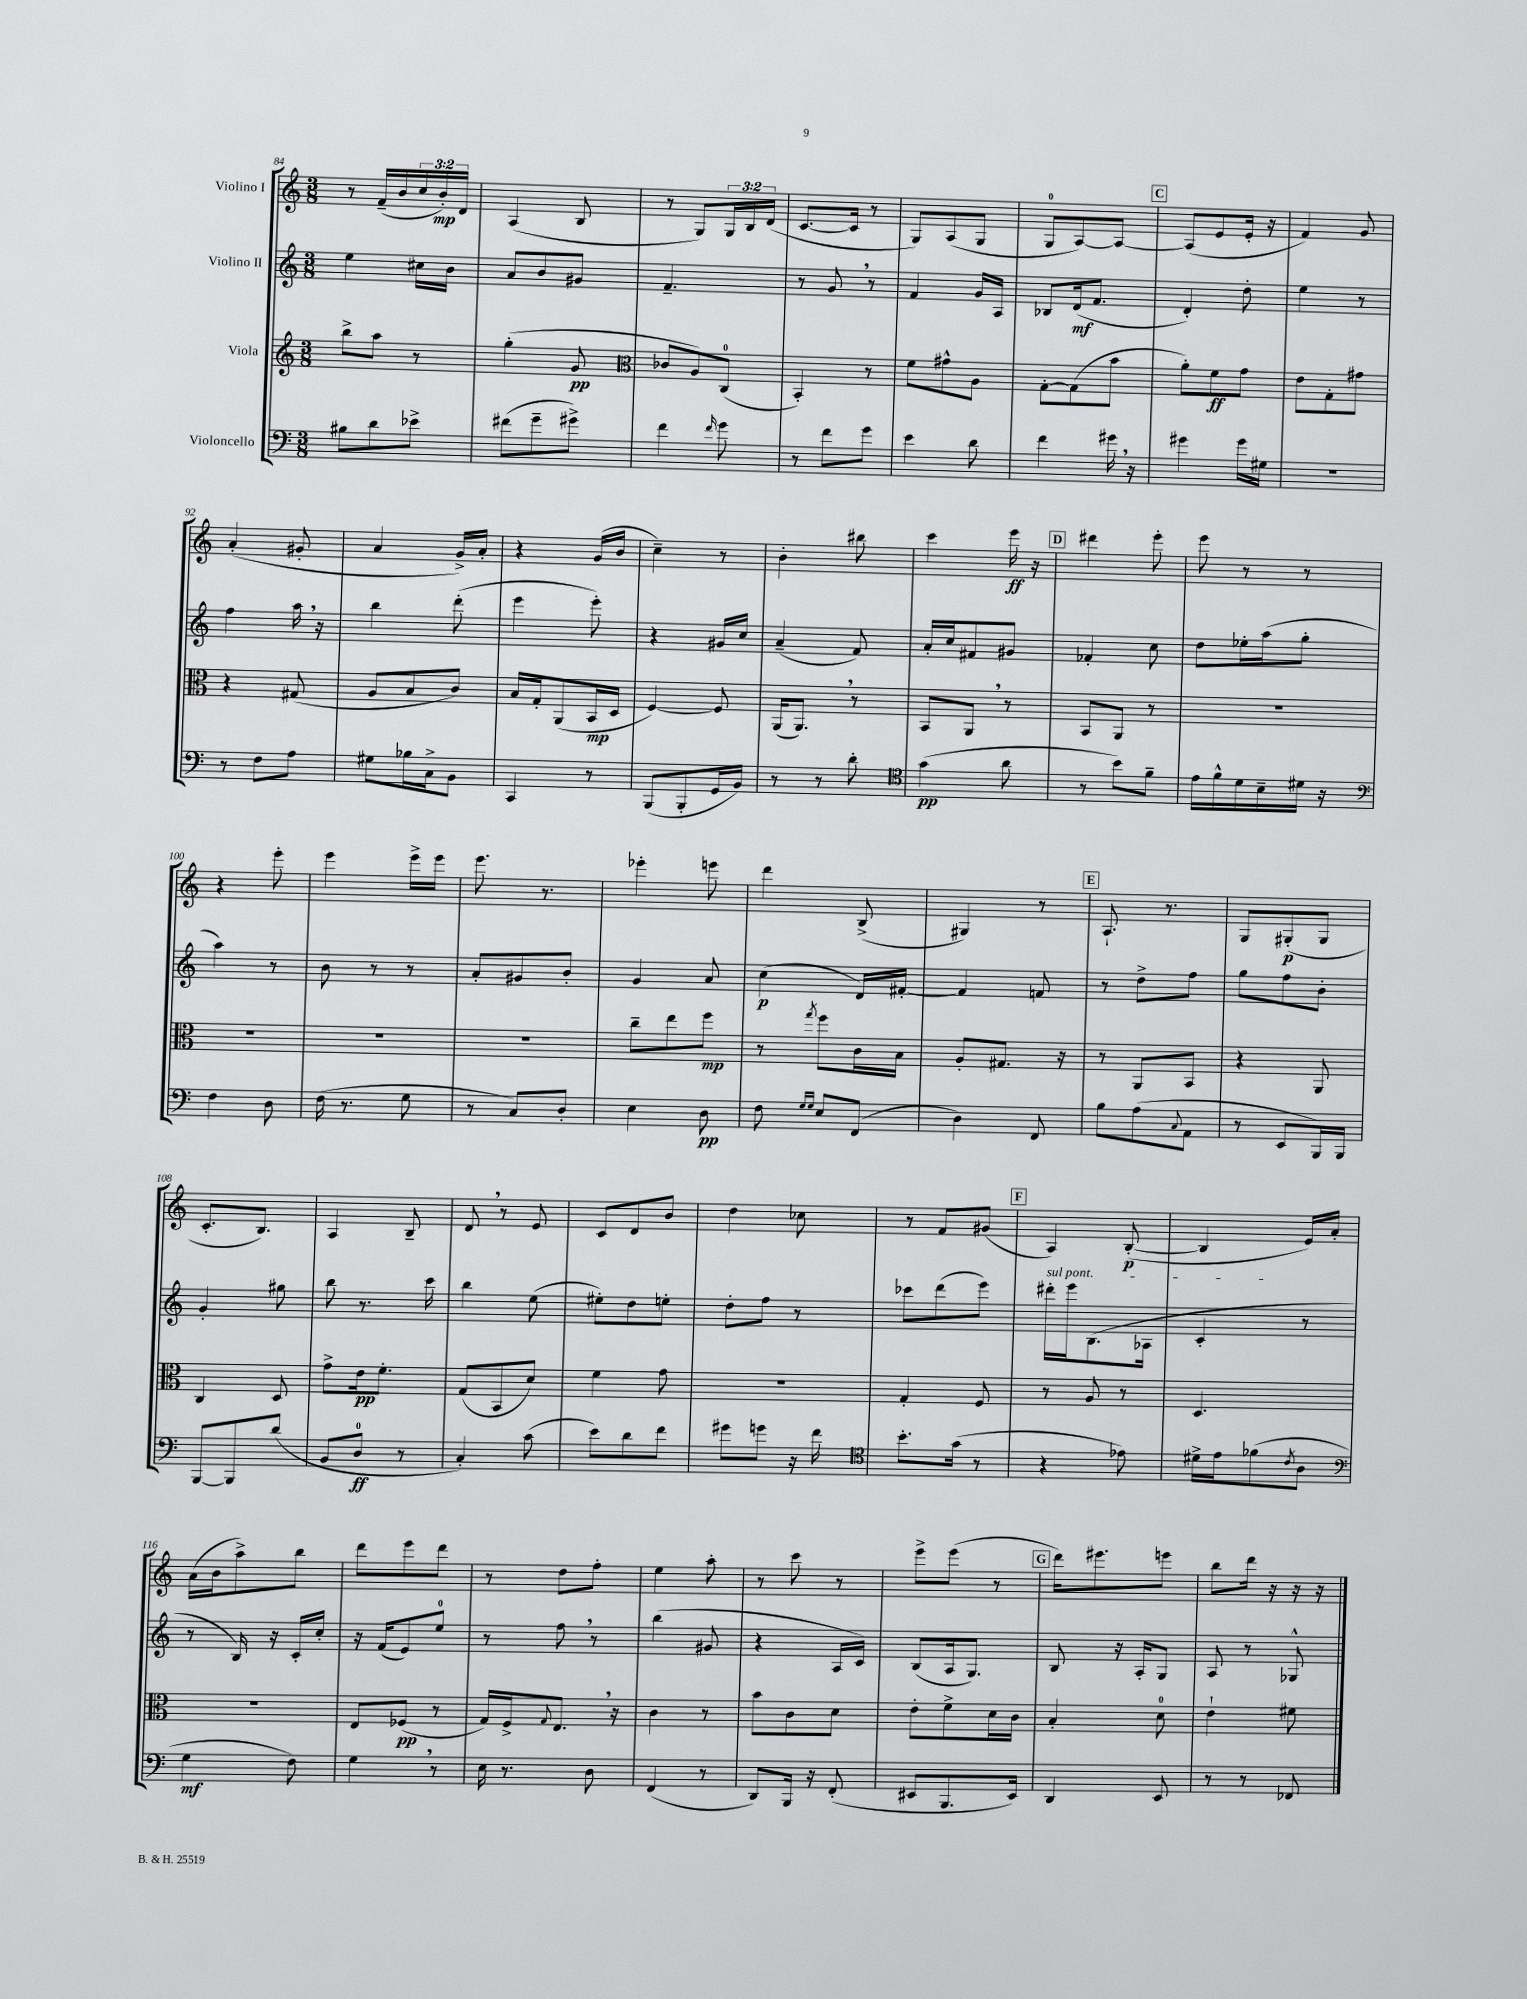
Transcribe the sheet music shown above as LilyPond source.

<<
\new StaffGroup <<
\new Staff = "s0" \with { instrumentName = "Violino I" } {
    \clef treble \key c \major \numericTimeSignature \time 3/8 \override Staff.TupletNumber.text = #tuplet-number::calc-fraction-text
    r8 f'16--( b'16 \tuplet 3/2 { c''16 b'16-.\mp) d'16 } |
    a4( b8 |
    r8 g8) \tuplet 3/2 { g16 b16 d'16( } |
    c'8.~ c'16 r8 |
    g8) a8( g8 |
    g8-0 a8~) a8~ |
    \mark \markup { \box "C" } a8( e'8 e'16-. r16 |
    f'4) g'8 |
    a'4-.( gis'8-. |
    a'4 g'16->) a'16-. |
    r4 g'16( b'16 |
    c''4--) r8 |
    b'4-. bis''8 |
    c'''4 e'''16\ff r16 |
    \mark \markup { \box "D" } dis'''4 e'''8-. |
    e'''8 r8 r8 |
    r4 e'''8-. |
    e'''4 e'''16-> e'''16 |
    e'''8. r8. |
    ees'''4-. e'''8 |
    d'''4 b8->( |
    gis4) r8 |
    \mark \markup { \box "E" } a8.-! r8. |
    g8 gis8-.\p( gis8 |
    c'8.-. b8.) |
    a4 b8-- |
    d'8 \breathe r8 e'8 |
    c'8 d'8 b'8 |
    d''4 ces''8 |
    r8 f'8 gis'8( |
    \mark \markup { \box "F" } a4) b8~-.\p( |
    b4 e'16) a'16-. |
    a'16( b'16 a''8->) b''8 |
    d'''8 e'''8 d'''8 |
    r8 d''8 f''8-. |
    e''4 a''8-. |
    r8 c'''8 r8 |
    e'''8-> e'''8( r8 |
    \mark \markup { \box "G" } d'''16) eis'''8. e'''8 |
    b''8 d'''16 r16 r16 r16 \bar "|." |
}
\new Staff = "s1" \with { instrumentName = "Violino II" } {
    \clef treble \key c \major \numericTimeSignature \time 3/8
    e''4 cis''16 b'16 |
    a'8 b'8 gis'8 |
    f'4.-- |
    r8 g'8 \breathe r8 |
    f'4 g'16 a16 |
    bes8 d'16\mf( f'8. |
    \mark \markup { \box "C" } d'4-.) d''8-. |
    e''4 r8 |
    f''4 a''16 \breathe r16 |
    b''4 d'''8-.( |
    e'''4 e'''8-.) |
    r4 gis'16 c''16 |
    a'4--( f'8) |
    a'16-. c''16 fis'8 gis'8 |
    \mark \markup { \box "D" } fes'4-. c''8 |
    d''8 ees''16-. a''16( g''8-. |
    a''4) r8 |
    b'8 r8 r8 |
    a'8-. gis'8 b'8-. |
    g'4 a'8 |
    c''4\p( d'16) fis'16~-. |
    fis'4 f'8 |
    \mark \markup { \box "E" } r8 d''8-> f''8 |
    g''8 f''8 b'8-. |
    g'4-. gis''8 |
    b''8 r8. c'''16 |
    b''4 e''8( |
    eis''8-.) d''8 e''8-. |
    d''8-. f''8 r8 |
    ces'''8 d'''8( e'''8) |
    \mark \markup { \box "F" } \once \override TextSpanner.bound-details.left.text = \markup { \italic "sul pont." } dis'''16-.\startTextSpan e'''16 b8.( aes16 |
    c'4-.\stopTextSpan r8 |
    r8 b16) r16 c'16-. c''16-. |
    r16 f'16( e'8) e''8-0 |
    r8 f''8 \breathe r8 |
    b''4( gis'8 |
    r4 a16 c'16) |
    b8( a16 g8.) |
    \mark \markup { \box "G" } b8 r16 a16-. g8 |
    a8 r8 ges8-^ \bar "|." |
}
\new Staff = "s2" \with { instrumentName = "Viola" } {
    \clef treble \key c \major \numericTimeSignature \time 3/8
    b''8-> a''8 r8 |
    g''4-.( g'8\pp |
    \clef alto ces'8 a8) c8-0( |
    b,4-.) r8 |
    f'8 gis'8-^ a8 |
    g8~-. g8( b'8 |
    \mark \markup { \box "C" } a'8-.) f'8\ff g'8 |
    e'8 g8-. gis'8 |
    r4 gis8( |
    a8 b8 c'8) |
    b16 g16-. a,8( b,16\mp d16 |
    f4~) f8 |
    a,16( a,8.) \breathe r8 |
    b,8 a,8 \breathe r8 |
    \mark \markup { \box "D" } b,8 a,8 r8 |
    R4. |
    R4. |
    R4. |
    R4. |
    c''8-- e''8 f''8\mp |
    r8 \acciaccatura { g''8 } f''8 c'16 b16 |
    a8-. gis8. r16 |
    \mark \markup { \box "E" } r8 a,8 b,8 |
    r4 a,8 |
    c4 d8 |
    g'8-> e'16\pp f'8.-. |
    g8( b,8 d'8) |
    f'4 g'8 |
    R4. |
    g4-. f8 |
    \mark \markup { \box "F" } r8 a8 r8 |
    d4. |
    R4. |
    e8 fes8\pp( r8 |
    g16) f16-> \appoggiatura { g8 } e8. \breathe r16 |
    c'4 r8 |
    b'8 c'8 d'8 |
    e'8-. f'8-> d'16 c'16 |
    \mark \markup { \box "G" } b4-. d'8-0 |
    e'4-! fis'8 \bar "|." |
}
\new Staff = "s3" \with { instrumentName = "Violoncello" } {
    \clef bass \key c \major \numericTimeSignature \time 3/8
    bis8 d'8 ees'8-> |
    fis'8( g'8-- gis'8->) |
    f'4 \grace { f'16 } g'8 |
    r8 f'8 g'8 |
    e'4 d'8 |
    f'4 gis'16 \breathe r16 |
    \mark \markup { \box "C" } gis'4 gis'16 gis16 |
    R4. |
    r8 f8 a8 |
    gis8 bes16 c16-> b,8 |
    c,4 r8 |
    b,,8( b,,8-. g,16 b,16) |
    r8 r8 d'8-. |
    \clef tenor g'4\pp( a'8 |
    \mark \markup { \box "D" } r8 b'8) f'8-- |
    e'16 f'16-^ d'16 b16-- dis'16 r16 |
    \clef bass f4 d8 |
    f16( r8. g8 |
    r8 c8) d8-. |
    e4 d8\pp |
    f8 \grace { g16 g16 } e8 f,8( |
    d4) f,8 |
    \mark \markup { \box "E" } b8 a8( \appoggiatura { c8 } a,8 |
    r8 e,8 b,,16) b,,16 |
    b,,8~ b,,8 d'8( |
    b,8 d8-0\ff r8 |
    c4-.) c'8( |
    e'8) d'8 f'8 |
    gis'8 g'8 r16 f'16 |
    \clef tenor b'8.-. g'16( r8 |
    \mark \markup { \box "F" } r4 ees'8) |
    dis'16-> e'16 fes'8( \acciaccatura { c'8 } a8 |
    \clef bass g4\mf f8) |
    g4 \breathe r8 |
    e16 r8. d8 |
    f,4( r8 |
    d,8) b,,16 r16 f,8-.( |
    eis,8 b,,8. eis,16) |
    \mark \markup { \box "G" } d,4 e,8 |
    r8 r8 fes,8 \bar "|." |
}
>>
>>
\layout { \context { \Score currentBarNumber = #84 } }
